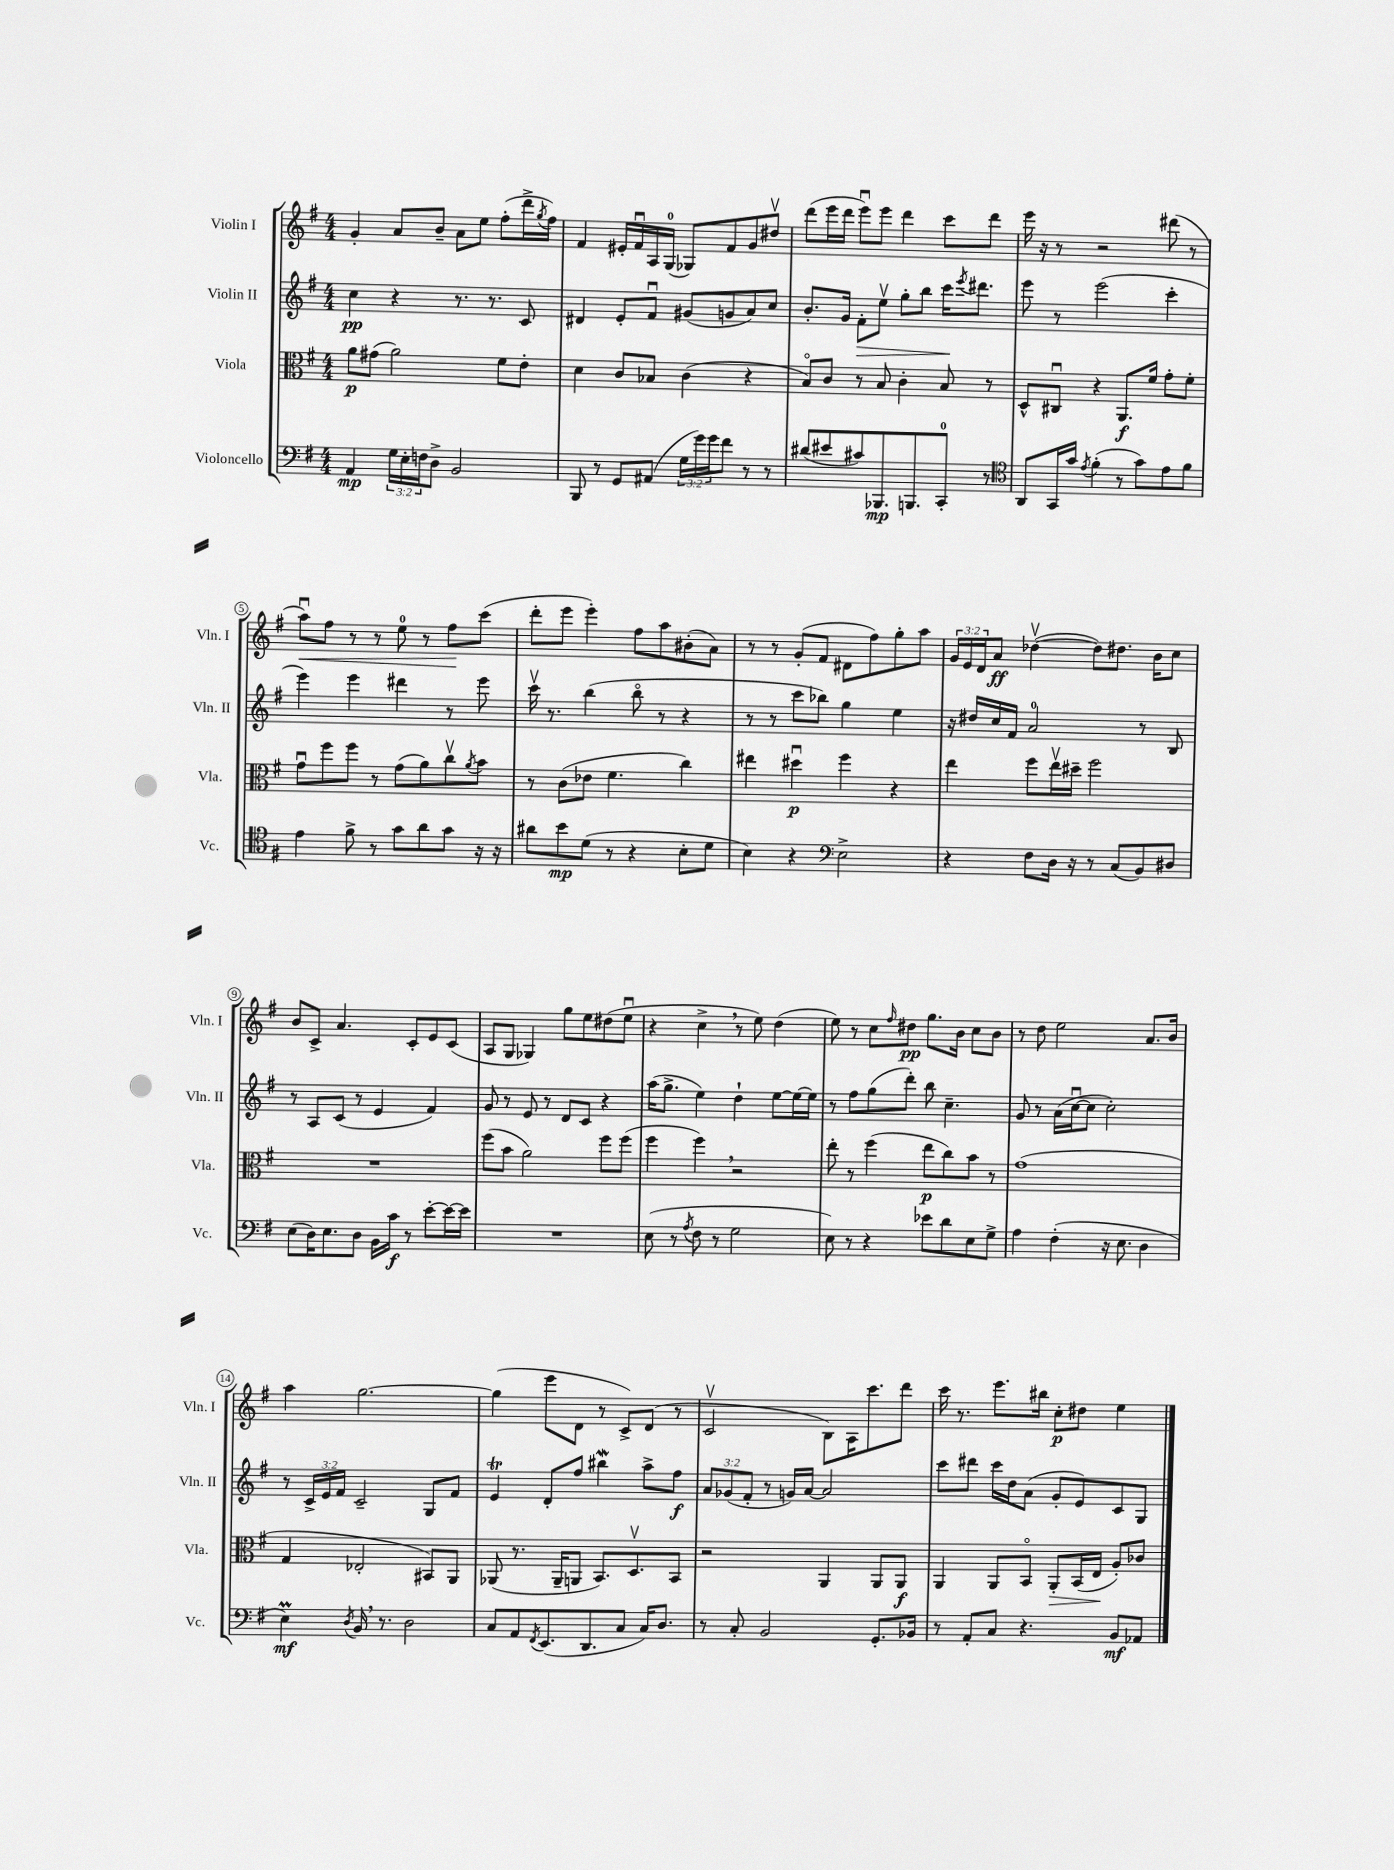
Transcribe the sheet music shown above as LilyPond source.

<<
\new StaffGroup <<
\new Staff = "s0" \with { instrumentName = "Violin I" shortInstrumentName = "Vln. I" } {
    \clef treble \key g \major \numericTimeSignature \time 4/4 \override Staff.TupletNumber.text = #tuplet-number::calc-fraction-text
    g'4-. a'8 b'8-- a'8 e''8 fis''8-.( d'''16-> \acciaccatura { g''8 } fis''16) |
    fis'4 eis'16-. fis'16\downbow a16 g16-0( ges8) fis'8 g'8 dis''8\upbow |
    d'''8( e'''16 d'''16 e'''8\downbow) e'''8 d'''4 c'''8 d'''8 |
    e'''16 r16 r8 r2 dis'''8( r8 |
    a''8\downbow\<) fis''8 r8 r8 e''8-0 r8 fis''8\! c'''8( |
    d'''8-. e'''8 e'''4-.) fis''8 a''8 bis'8-.( a'8) |
    r8 r8 g'8-.( fis'8 dis'8 fis''8) g''8-. a''8 |
    \tuplet 3/2 { g'16 e'16 d'16 } a'8\ff des''4~\upbow( des''8) dis''8. b'16 c''8 |
    b'8 c'8-> a'4. c'8-. e'8 c'8( |
    a8 g8 ges4) g''8 e''8 dis''8( e''8\downbow |
    r4 c''4-> \breathe r8 e''8) d''4( |
    e''8) r8 c''8 \grace { fis''16 } dis''8\pp g''8. b'16 c''8 b'8 |
    r8 d''8 e''2 a'8. b'16 |
    a''4 g''2.~ |
    g''4( e'''8 d'8 r8 c'8->) d'8( r8 |
    c'2\upbow b8) a16 c'''8. d'''8 |
    c'''16 r8. e'''8. bis''16 c''8-.\p dis''8 e''4 \bar "|." |
}
\new Staff = "s1" \with { instrumentName = "Violin II" shortInstrumentName = "Vln. II" } {
    \clef treble \key g \major \numericTimeSignature \time 4/4 \override Staff.TupletNumber.text = #tuplet-number::calc-fraction-text
    c''4\pp r4 r8. r8. c'8 |
    dis'4 e'8-. fis'8\downbow gis'8( g'8 a'8) c''8 |
    b'8.-. g'16 fis'8-.\> e''8\upbow g''8-. b''8 c'''16\! \acciaccatura { e'''8 } dis'''8. |
    e'''8 r8 e'''2( c'''4-. |
    e'''4) e'''4 dis'''4 r8 e'''8 |
    c'''16\upbow r8. b''4( b''8\flageolet r8 r4 |
    r8 r8 c'''8 bes''8) g''4 e''4 |
    r16 dis''16 c''16 fis'16 a'2-0 r8 b8 |
    r8 a8 c'8( r8 e'4 fis'4) |
    g'8 r8 e'8 r8 d'8 c'8 r4 |
    a''16( g''8.-> e''4) d''4-! e''8~ e''16~ e''16 |
    r8 fis''8 g''8( d'''8-.) b''8 c''4.-- |
    g'8 r8 a'16( c''16~\downbow c''8 c''2-.) |
    r8 \tuplet 3/2 { c'16-> e'16 fis'16 } c'2-- g8 fis'8 |
    e'4\trill d'8-. fis''8 bis''4\mordent a''8-> fis''8\f |
    \tuplet 3/2 { a'8 ges'8( fis'8-. } r8 g'16) a'16~ a'2 |
    c'''8 dis'''8 c'''16 d''16 a'8( g'8-. e'8) c'8 g8 \bar "|." |
}
\new Staff = "s2" \with { instrumentName = "Viola" shortInstrumentName = "Vla." } {
    \clef alto \key g \major \numericTimeSignature \time 4/4
    a'8\p gis'8( a'2) fis'8 e'8-. |
    d'4 c'8 bes8 c'4( r4 |
    b8\flageolet) c'8 r8 b8 c'4-. b8 r8 |
    d8-^ cis8\downbow r4 a,8.\f fis'16 g'8-. fis'8-. |
    g'8\downbow fis''8 fis''8 r8 g'8( a'8) c''8\upbow \acciaccatura { a'8 } b'8 |
    r8 c'8( ees'8 fis'4. c''4) |
    eis''4 dis''4\downbow\p fis''4 r4 |
    e''4 fis''8 e''16\upbow dis''16-- fis''2 |
    R1 |
    fis''8( b'8 a'2) fis''8 fis''8( |
    fis''4 fis''4) \breathe r2 |
    e''8-. r8 fis''4( e''8\p c''8) b'8 r8 |
    g'1( |
    g4 ees2-. bis,8) a,8 |
    aes,8( r8. aes,16-- a,8 b,8.) d8.\upbow b,8 |
    r2 a,4 a,8 a,8\f |
    a,4 a,8 b,8\flageolet a,8-.\> b,16( e16\! a8-.) ces'8 \bar "|." |
}
\new Staff = "s3" \with { instrumentName = "Violoncello" shortInstrumentName = "Vc." } {
    \clef bass \key g \major \numericTimeSignature \time 4/4 \override Staff.TupletNumber.text = #tuplet-number::calc-fraction-text
    a,4\mp \tuplet 3/2 { g16 e16-. f16 } d8-> b,2 |
    b,,8 r8 g,8 ais,8( \tuplet 3/2 { g16 g'16) g'16 } fis'8 r8 r8 |
    dis'8( eis'8 cis'8) bes,,8.\mp b,,8. c,8-0-. r8 |
    \clef tenor a,8 g,16 g'16 \acciaccatura { e'8 } fis'4-.( r8 g'8) e'8 fis'8 |
    e'4 fis'8-> r8 g'8 a'8 g'8 r16 r16 |
    ais'8 b'8\mp d'8( r8 r4 b8-. d'8 |
    b4) r4 \clef bass e2-> |
    r4 fis8 d16 r16 r8 c8( b,8) dis8 |
    e8( d16) e8. d8 b,16 c'16\f r8 e'8~-. e'16~ e'16 |
    R1 |
    e8( r8 \acciaccatura { a8 } fis8 r8 g2 |
    e8) r8 r4 ees'8 d'8 e8 g8-> |
    a4 fis4-.( r16 e8. d4 |
    e4\prall\mf) \acciaccatura { d8 } b,16 \breathe r8. d2 |
    c8 a,8 \acciaccatura { fis,8 } e,8.( d,8. c8 c16) d8. |
    r8 c8-. b,2 g,8.-. bes,16 |
    r8 a,8-. c8 r4. b,8\mf aes,8 \bar "|." |
}
>>
>>
\layout { \context { \Score \override BarNumber.stencil = #(make-stencil-circler 0.1 0.3 ly:text-interface::print) } }
